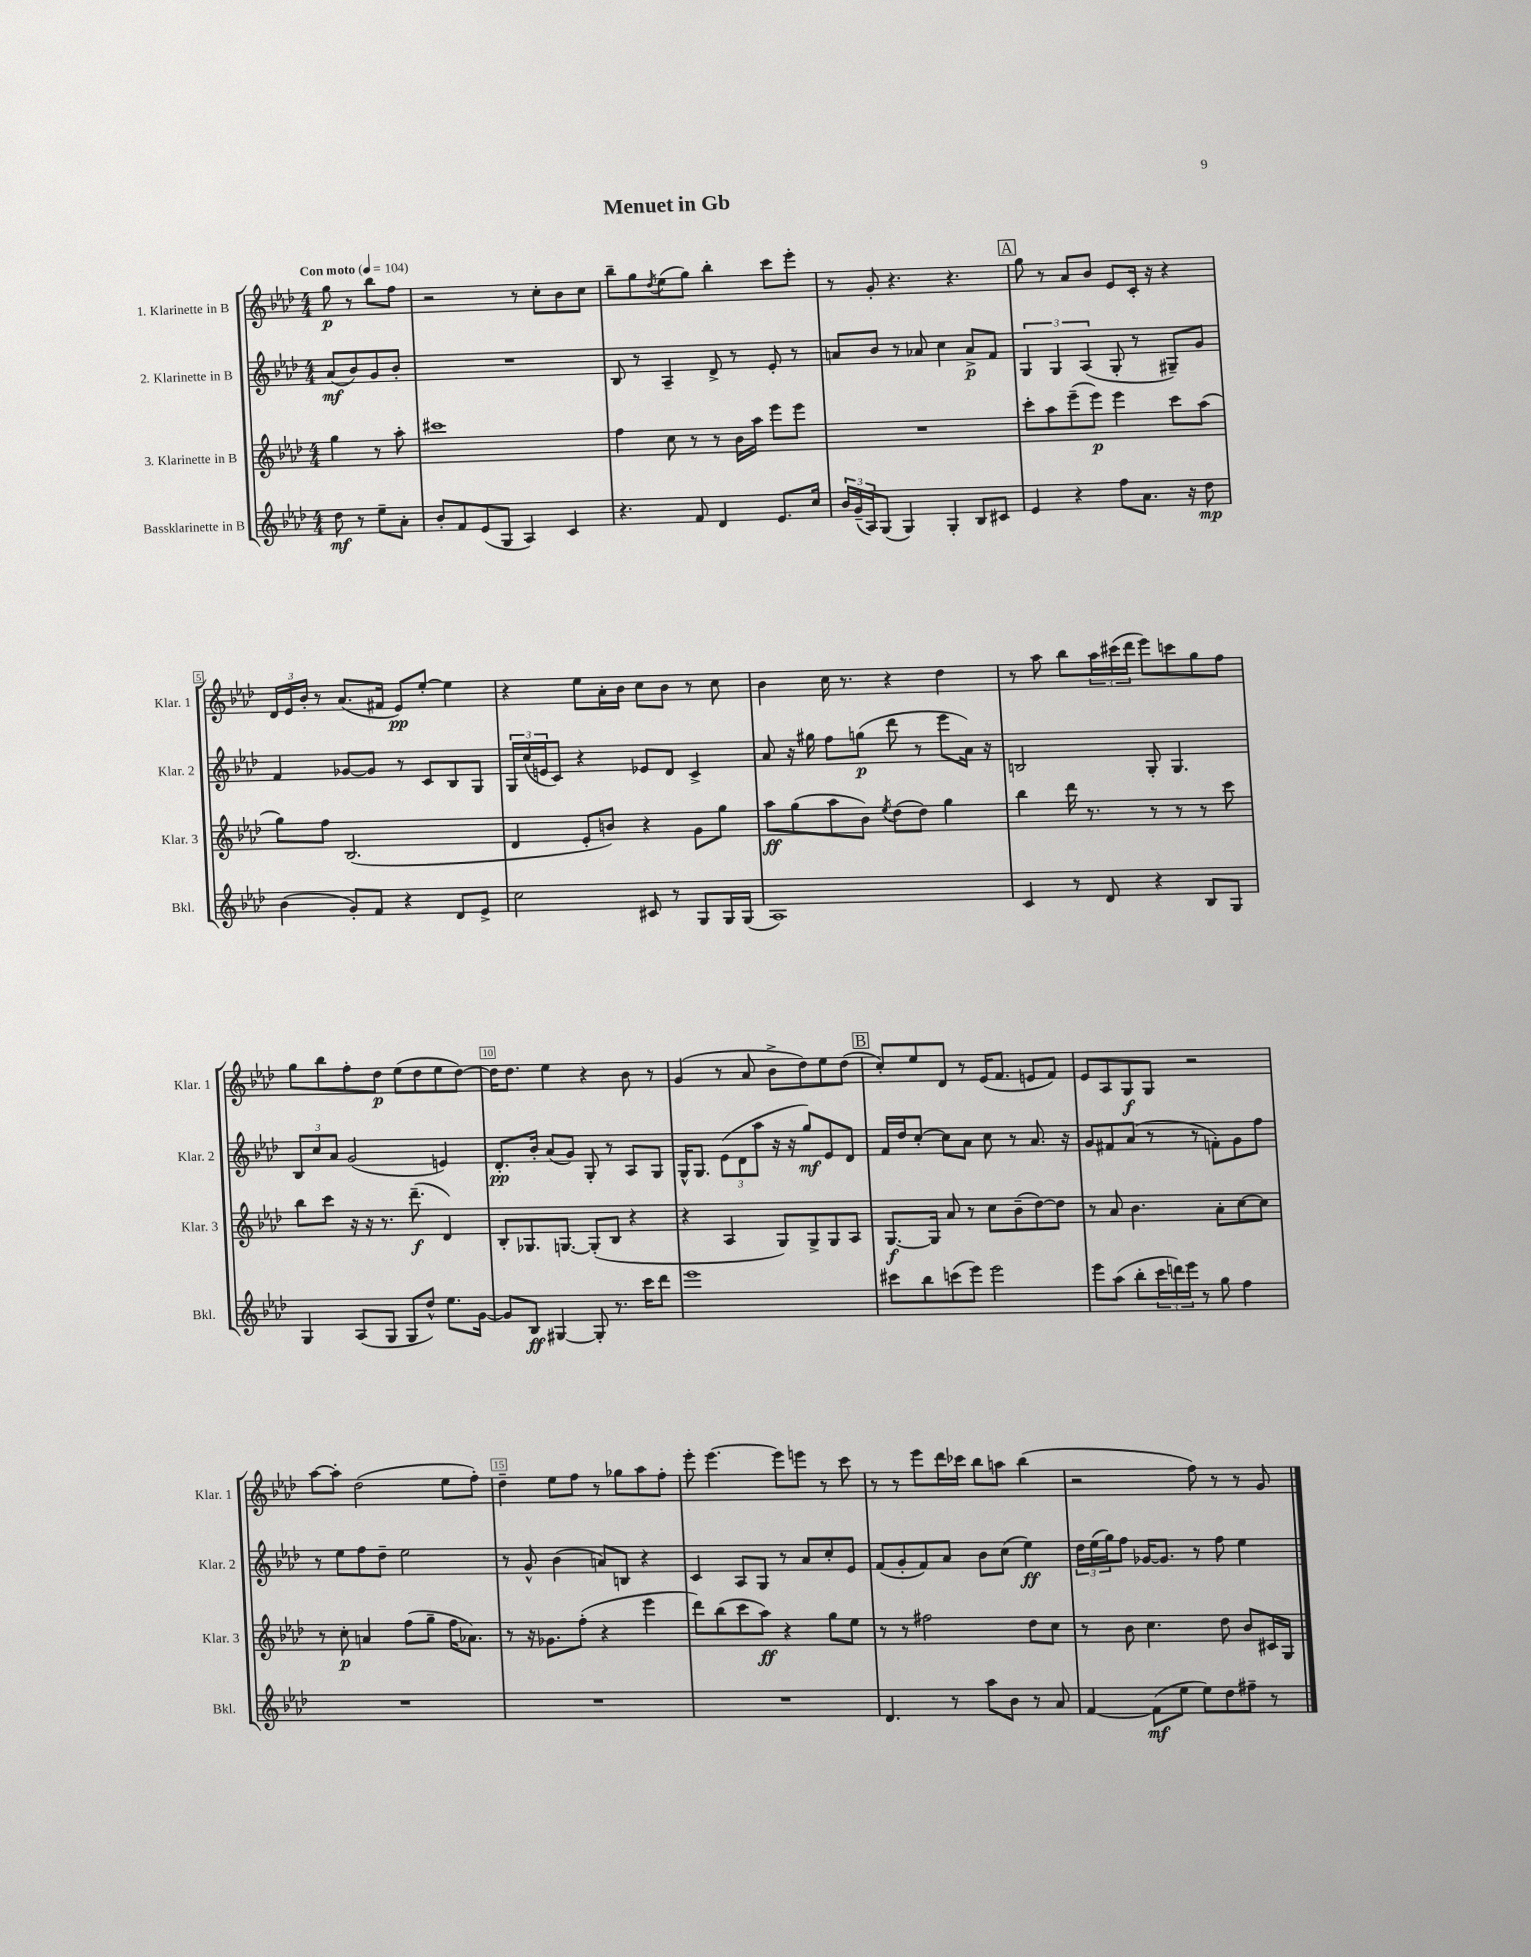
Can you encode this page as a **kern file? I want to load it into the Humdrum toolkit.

**kern	**kern	**kern	**kern
*staff4	*staff3	*staff2	*staff1
*clefG2	*clefG2	*clefG2	*clefG2
*k[b-e-a-d-]	*k[b-e-a-d-]	*k[b-e-a-d-]	*k[b-e-a-d-]
*M4/4	*M4/4	*M4/4	*M4/4
*MM104	*MM104	*MM104	*MM104
8dd-\	4gg\	(8a-/L	8gg\
8r	.	8b-/)	8r
8ee-~\L	8r	8g/	8bb-\L
8a-'\J	8aa-'\	8b-'/J	8ff\J
=	=	=	=
8b-'/L	1ccc#	1r	2r
8f/	.	.	.
(8e-/	.	.	.
8G/J	.	.	.
4A-/)	.	.	8r
.	.	.	8cc'\L
4c/	.	.	8b-\
.	.	.	8cc\J
=	=	=	=
4.r	4ff\	8B-/	8bb-~\L
.	.	8r	8gg\
.	.	.	8qdd-/
.	8cc\	4A-~/	(8ee-\
8f/	8r	.	8gg\J)
4d-/	8r	8d-^/	4bb-'\
.	16b-\LL	8r	.
.	16aa-\JJ	.	.
8.e-/L	8eee-\L	8e-'/	8ccc\L
.	8eee-\J	8r	8eee-'\J
16cc/Jk	.	.	.
=	=	=	=
24b-/LL	1r	8a/L	8r
(24g~/	.	.	.
24A-/J)	.	.	.
(8G/J	.	8b-/J	8g'/
4G/)	.	8r	4.r
.	.	8a-/	.
4G'/	.	4cc\	.
.	.	.	4.r
8B-/L	.	8a-^/L	.
8c#/J	.	8f/J	.
=	=	=	=
4e-/	8ccc'\L	6G/	8gg\
.	8aa-\	.	8r
.	.	6G/	.
4r	(8eee-~\	.	8a-/L
.	.	(6A-/	.
.	8eee-\J)	.	8b-/J
8ff\L	4eee-\	8G'/	8e-/L
8.a-\J	.	8r	16c'/Jk
.	.	.	16r
.	8ccc\L	8G#~/L)	4r
16r	.	.	.
8dd-\	(8aa-\J	8g/J	.
=	=	=	=
(4b-\	8gg\L)	4f/	24d-/LL
.	.	.	24e-/
.	.	.	24b-'/JJ
.	8ff\J	.	8r
8g'/L)	(2.B-/	[8g-/L	(8.a-/L
8f/J	.	8g-/]J	.
.	.	.	16f#/Jk
4r	.	8r	8e-/L)
.	.	8c/L	[8ee-'/J
8d-/L	.	8B-/	4ee-\]
8e-^/J	.	8G/J	.
=	=	=	=
2cc\	4d-/	24G/LL	4r
.	.	(24cc/	.
.	.	24e/J	.
.	.	8c/J)	.
.	8e-'/L	4r	8ee-\L
.	8b/J)	.	16a-'\L
.	.	.	16b-\JJ
8c#/	4r	8e-/L	8cc\L
8r	.	8d-/J	8b-\J
8G/L	8g\L	4c^/	8r
16G/L	8gg\J	.	8cc\
(16G/JJ	.	.	.
=	=	=	=
1A-)	8aa-\L	8a-/	4b-\
.	(8gg\	16r	.
.	.	16gg#\	.
.	8aa-\	8ff\L	16cc\
.	.	.	8.r
.	8b-\J)	(8gg\J	.
.	8qee-/	.	.
.	(8dd-\L	8ddd-\	4r
.	8dd-\J)	8r	.
.	4gg\	8eee-\L	4dd-\
.	.	16a-\Jk)	.
.	.	16r	.
=	=	=	=
4c/	4bb-\	2B/	8r
.	.	.	8aa-\
8r	16ddd-\	.	8bb-\L
.	8.r	.	.
8d-/	.	.	24aa-\L
.	.	.	(24ccc#\
.	.	.	24ddd-\JJ
4r	8r	8G'/	8eee-\L)
.	8r	4.G/	8ccc\
8B-/L	8r	.	8gg\
8G/J	8ccc\	.	8ff\J
=	=	=	=
4G/	8bb-\L	12B-/L	8gg\L
.	.	12cc/	.
.	8ccc\J	.	8bb-\
.	.	12a-/J	.
(8A-/L	16r	(2g/	8ff'\
.	16r	.	.
8G/J	8.r	.	8dd-\J
8G/L	.	.	(8ee-\L
.	(8.ddd-~\	.	.
8dd-^^/J)	.	.	8dd-\
8.ee-\L	4d-/)	4e/)	8ee-\
.	.	.	[8dd-\J)
[16g\Jk	.	.	.
=	=	=	=
8g/]L	8B-'/L	8.d-'/L	16dd-\]LK
.	.	.	8.dd-\J
8B-/J	8.G-/	.	.
.	.	16b-'/Jk	.
[4G#/	.	(8a-/L	4ee-\
.	[8.G/J	.	.
.	.	8g/J)	.
8G#'/]	(8G'/]L	8G'/	4r
8.r	8B-/J	8r	.
.	4r	8A-/L	8b-\
16ccc\LK	.	.	.
8ddd-\J	.	8G/J	8r
=	=	=	=
1eee-	4r	16G^^/LK	(4g/
.	.	8.G/J	.
.	4A-/	(12e-\L	8r
.	.	12d-\	.
.	.	.	8a-/
.	.	12aa-\J	.
.	8G/L)	16r	8b-^\L
.	.	16r	.
.	8G^/	8gg/L)	8dd-\)
.	8G/	8e-/	8ee-\
.	8A-/J	8d-/J	(8dd-\J
=	=	=	=
8ccc#\L	[8.G/L	16f/LL	8cc'/L)
.	.	16dd-/J	.
8bb-\	.	[8cc'/J	8ee-/
.	16G/]Jk	.	.
(8ccc\	8a-/	8cc\]L	8d-/J
8eee-\J)	8r	8a-\J	8r
2eee-\	8cc\L	8cc\	(16e-/LK
.	.	.	8.f/J
.	(8b-~\	8r	.
.	[8dd-\)	8.a-/	8e/L
.	8dd-\]J	.	8f/J)
.	.	16r	.
=	=	=	=
8eee-\L	8r	8g/L	8e-/L
(8aa-\J	8a-/	8f#/	8A-/
8bb-'\L	4.b-\	(8a-/J	8G/
24ccc\L	.	8r	8G/J
24ddd\)	.	.	.
24eee-\JJ	.	.	.
8r	.	8r	2r
8gg\	8a-'\L	8f'\L)	.
4ff\	[8cc\	8g\	.
.	8cc\]J	8ff\J	.
=	=	=	=
1r	8r	8r	[8aa-\L
.	8cc'\	8ee-\L	8aa-'\]J
.	4a/	8ff\	(2dd-\
.	.	8dd-~\J	.
.	(8ff\L	2ee-\	.
.	8gg~\J	.	.
.	16ff\LK	.	8ee-\L
.	8.a-\J)	.	.
.	.	.	8ff'\J)
=	=	=	=
1r	8r	8r	4dd-~\
.	16r	8g^^/	.
.	8.g-\L	.	.
.	.	(4b-\	8ee-\L
.	(8ff'\J	.	8ff\J
.	4r	8a/L)	8r
.	.	8B/J	8gg-\L
.	4eee-\	4r	8aa-\
.	.	.	8ff'\J
=	=	=	=
1r	8ddd-\L)	4c/	8eee-'\
.	(8bb-\	.	[4.eee-\
.	8ccc\	8A-/L	.
.	8aa-\J)	8G/J	.
.	4r	8r	8eee-\]L
.	.	8a-/L	8eee\J
.	8gg\L	8cc'/	8r
.	8ee-\J	8e-/J	8ccc\
=	=	=	=
4.d-/	8r	(8f/L	8r
.	8r	8g'/	8r
.	2ff#\	8f/)	8eee-\L
8r	.	8a-/J	16ddd-\L
.	.	.	16ccc-\JJ
8aa-\L	.	8b-\L	8bb-\L
8b-\J	.	(8cc\J	8aa\J
8r	8dd-\L	4ee-\)	(4bb-\
8a-/	8cc\J	.	.
=	=	=	=
[4f/	8r	24dd-\LL	2r
.	.	(24ee-\	.
.	.	24gg\J)	.
.	8b-\	8ff\J	.
(8f\]L	4.cc\	[16g-/LK	.
.	.	8.g-/]J	.
8ee-\J	.	.	.
8ee-\L)	.	8r	8ff\)
8dd-\	8dd-\	8ff\	8r
8ff#~\J	8b-/L	4ee-\	8r
8r	16c#/L	.	8g/
.	16G/JJ	.	.
==	==	==	==
*-	*-	*-	*-
